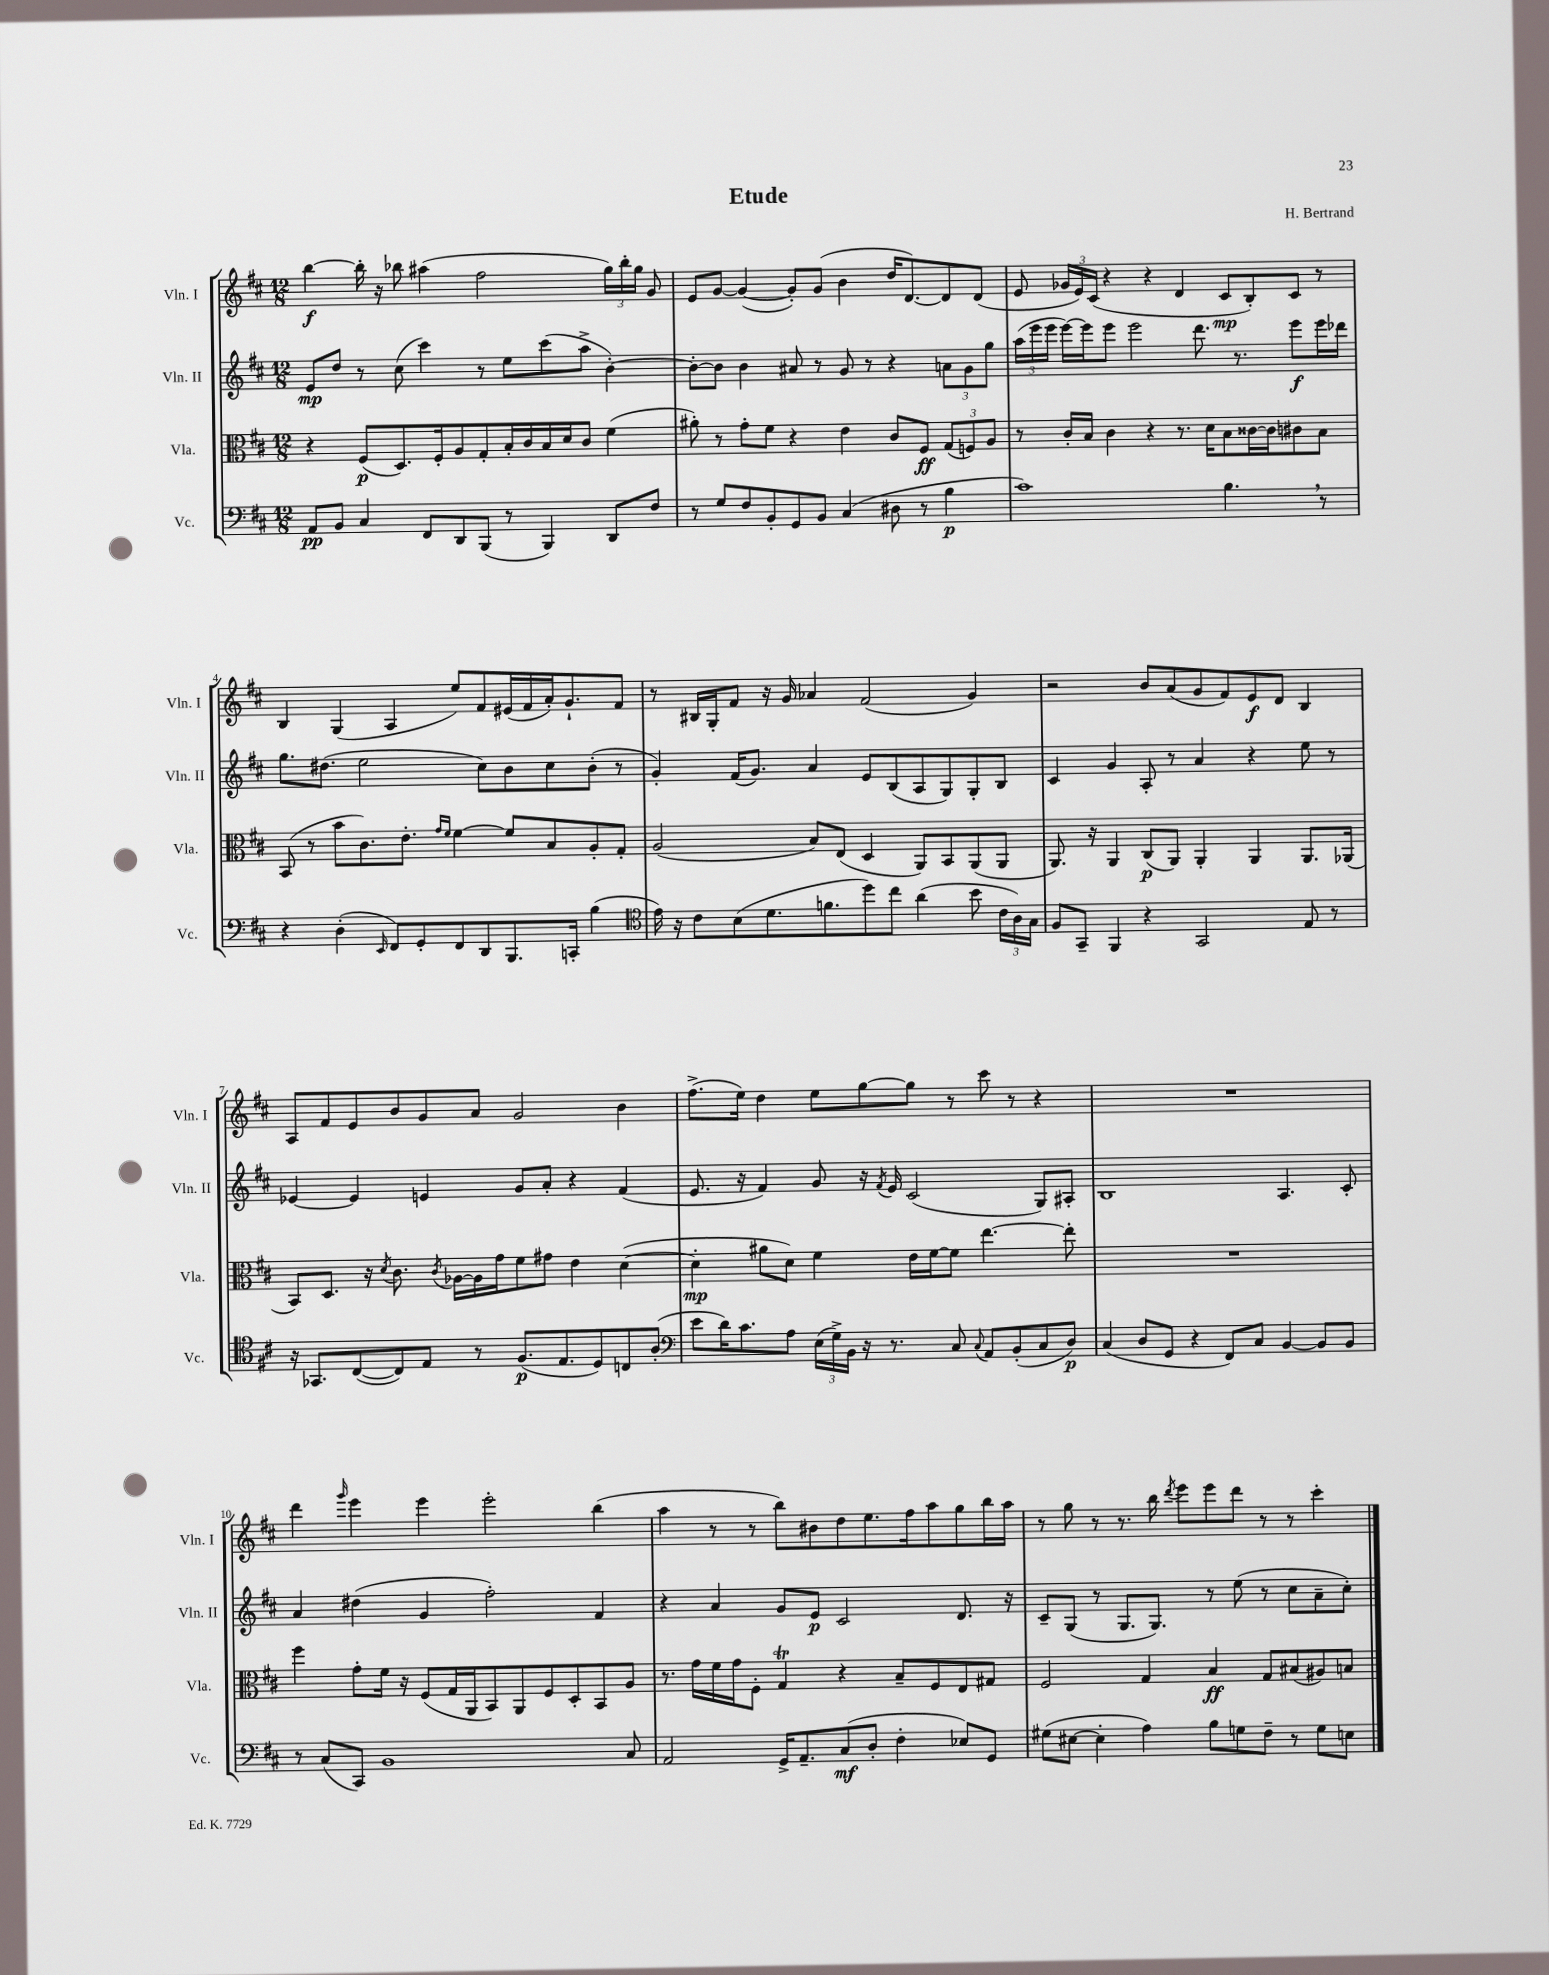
\header { title = "Etude" composer = "H. Bertrand" }
<<
\new StaffGroup <<
\new Staff = "s0" \with { instrumentName = "Vln. I" shortInstrumentName = "Vln. I" } {
    \clef treble \key d \major \numericTimeSignature \time 12/8
    \autoBeamOff b''4~\f b''16-. r16 bes''8 ais''4( fis''2 \tuplet 3/2 { g''16[) bes''16-. g''16] } g'8 |
    e'8[ g'8]~ g'4~( g'8[-.) g'8]( b'4 d''16[ d'8.~) d'8 d'8]( |
    e'8 \tuplet 3/2 { ges'16[ e'16) cis'16]( } r4 r4 d'4 cis'8[\mp b8-.) cis'8] r8 |
    b4 g4( a4 e''8[) fis'8 eis'16( fis'16 a'16-.) g'8.-! fis'8] |
    r8 bis16[ g16-. fis'8] r16 g'16 aes'4 fis'2( g'4) |
    r2 b'8[ a'8( g'8 fis'8) e'8\f d'8] b4 |
    a8[ fis'8 e'8 b'8 g'8 a'8] g'2 b'4 |
    fis''8.[->( e''16]) d''4 e''8[ g''8~ g''8] r8 cis'''8 r8 r4 |
    R1. |
    d'''4 \grace { g'''16 } e'''4 e'''4 e'''2-. b''4( |
    a''4 r8 r8 b''8[) bis'8 d''8 e''8. fis''16 a''8 g''8 b''16 a''16] |
    r8 g''8 r8 r8. b''16 \acciaccatura { d'''8 } e'''8[ e'''8 d'''8] r8 r8 cis'''4-. \bar "|." |
}
\new Staff = "s1" \with { instrumentName = "Vln. II" shortInstrumentName = "Vln. II" } {
    \clef treble \key d \major \numericTimeSignature \time 12/8
    \autoBeamOff e'8[\mp d''8] r8 cis''8( cis'''4) r8 e''8[ cis'''8( a''8]-> b'4~-.) |
    b'8[~-. b'8] b'4 ais'8 r8 g'8 r8 r4 \tuplet 3/2 { a'8[ g'8 g''8] } |
    \tuplet 3/2 { a''16[( e'''16 e'''16] } e'''16[~) e'''16 e'''8] e'''2 d'''8. r8. e'''8[\f e'''16 des'''16] |
    g''8.[ dis''8.]( e''2 cis''8[) b'8 cis''8 b'8]-.( r8 |
    g'4-.) fis'16[( g'8.]) a'4 e'8[ b8( a8 g8) g8-. b8] |
    cis'4 g'4 a8-. r8 a'4 r4 e''8 r8 |
    ees'4~ ees'4 e'4 g'8[ a'8]-. r4 fis'4( |
    e'8. r16 fis'4) g'8 r16 \acciaccatura { fis'8 } e'16 cis'2( g8[) ais8]-. |
    b1 a4. cis'8-. |
    a'4 dis''4( g'4 fis''2-.) fis'4 |
    r4 a'4 g'8[ e'8]\p cis'2 d'8. r16 |
    cis'8[-- g8]( r8 g8.[ g8.]) r8 e''8( r8 cis''8[ a'8-- cis''8]-.) \bar "|." |
}
\new Staff = "s2" \with { instrumentName = "Vla." shortInstrumentName = "Vla." } {
    \clef alto \key d \major \numericTimeSignature \time 12/8
    \autoBeamOff r4 fis8[\p( d8.) fis16-. a8 g8-. b16-. cis'16 b16 d'16 cis'8] fis'4( |
    ais'8-.) r8 g'8[-. fis'8] r4 e'4 cis'8[ fis8]\ff \tuplet 3/2 { g8[( f8) a8] } |
    r8 cis'16[-. b16] cis'4 r4 r8. d'16[ b8 cisis'16~ cisis'16 cis'8 b8] |
    b,8( r8 b'8[ cis'8.) e'8.]-. \grace { g'16[ fis'16] } fis'4~ fis'8[ b8 a8-. g8]-. |
    a2( b8[) e8]( d4 a,8[) b,8 a,8( a,8] |
    a,8.) r16 a,4 cis8[\p( a,8]) a,4-. a,4 a,8.[ aes,16]( |
    b,8[) d8.] r16 \acciaccatura { d'8 } cis'8. \acciaccatura { cis'8 } aes16[~ aes16 g'16 fis'8 gis'8] e'4 d'4~( |
    d'4-.\mp ais'8[ d'8]) fis'4 e'16[ fis'16~ fis'8] e''4.~ e''8-. |
    R1. |
    fis''4 g'8[-. fis'16] r16 fis8[( g16 a,16 b,8) a,8 fis8 d8-. b,8 a8] |
    r8. g'16[ fis'16 g'16 fis8]-. g4\trill r4 b8[-- fis8 e8 gis8] |
    fis2 g4 b4\ff g8[ bis8( ais8) b8] \bar "|." |
}
\new Staff = "s3" \with { instrumentName = "Vc." shortInstrumentName = "Vc." } {
    \clef bass \key d \major \numericTimeSignature \time 12/8
    \autoBeamOff a,8[\pp b,8] cis4 fis,8[ d,8 b,,8]( r8 b,,4) d,8[ fis8] |
    r8 g8[ fis8 b,8-. g,8 b,8] cis4( dis8 r8 b4\p |
    cis'1) b4. \breathe r8 |
    r4 d4-.( \grace { e,16 } fis,8[) g,8-. fis,8 d,8 b,,8. c,16]-. b4( |
    \clef tenor e'16) r16 cis'8[ b8( d'8. f'8. d''8) cis''8] a'4( b'8 \tuplet 3/2 { cis'16[ a16) g16] } |
    fis8[ g,8]-- fis,4 r4 g,2 e8 r8 |
    r16 ges,8.[ cis8~( cis8) e8] r8 fis8.[\p( e8. d8) c8 a8]-.( |
    \clef bass e'8[ d'16) cis'8. a8] \tuplet 3/2 { e16[( g16->) b,16] } r16 r8. cis8 \appoggiatura { cis8 } a,8[ b,8-.( cis8 d8]\p) |
    cis4( d8[ g,8] r4 fis,8[) cis8] b,4~ b,8[ b,8] |
    r8 cis8[( cis,8]) b,1 cis8 |
    a,2 g,16[-> a,8.-- cis8\mf( d8]-. fis4-. ees8[) g,8] |
    gis8[( eis8]~ eis4-. a4) b8[ g8 fis8]-- r8 g8[ e8] \bar "|." |
}
>>
>>
